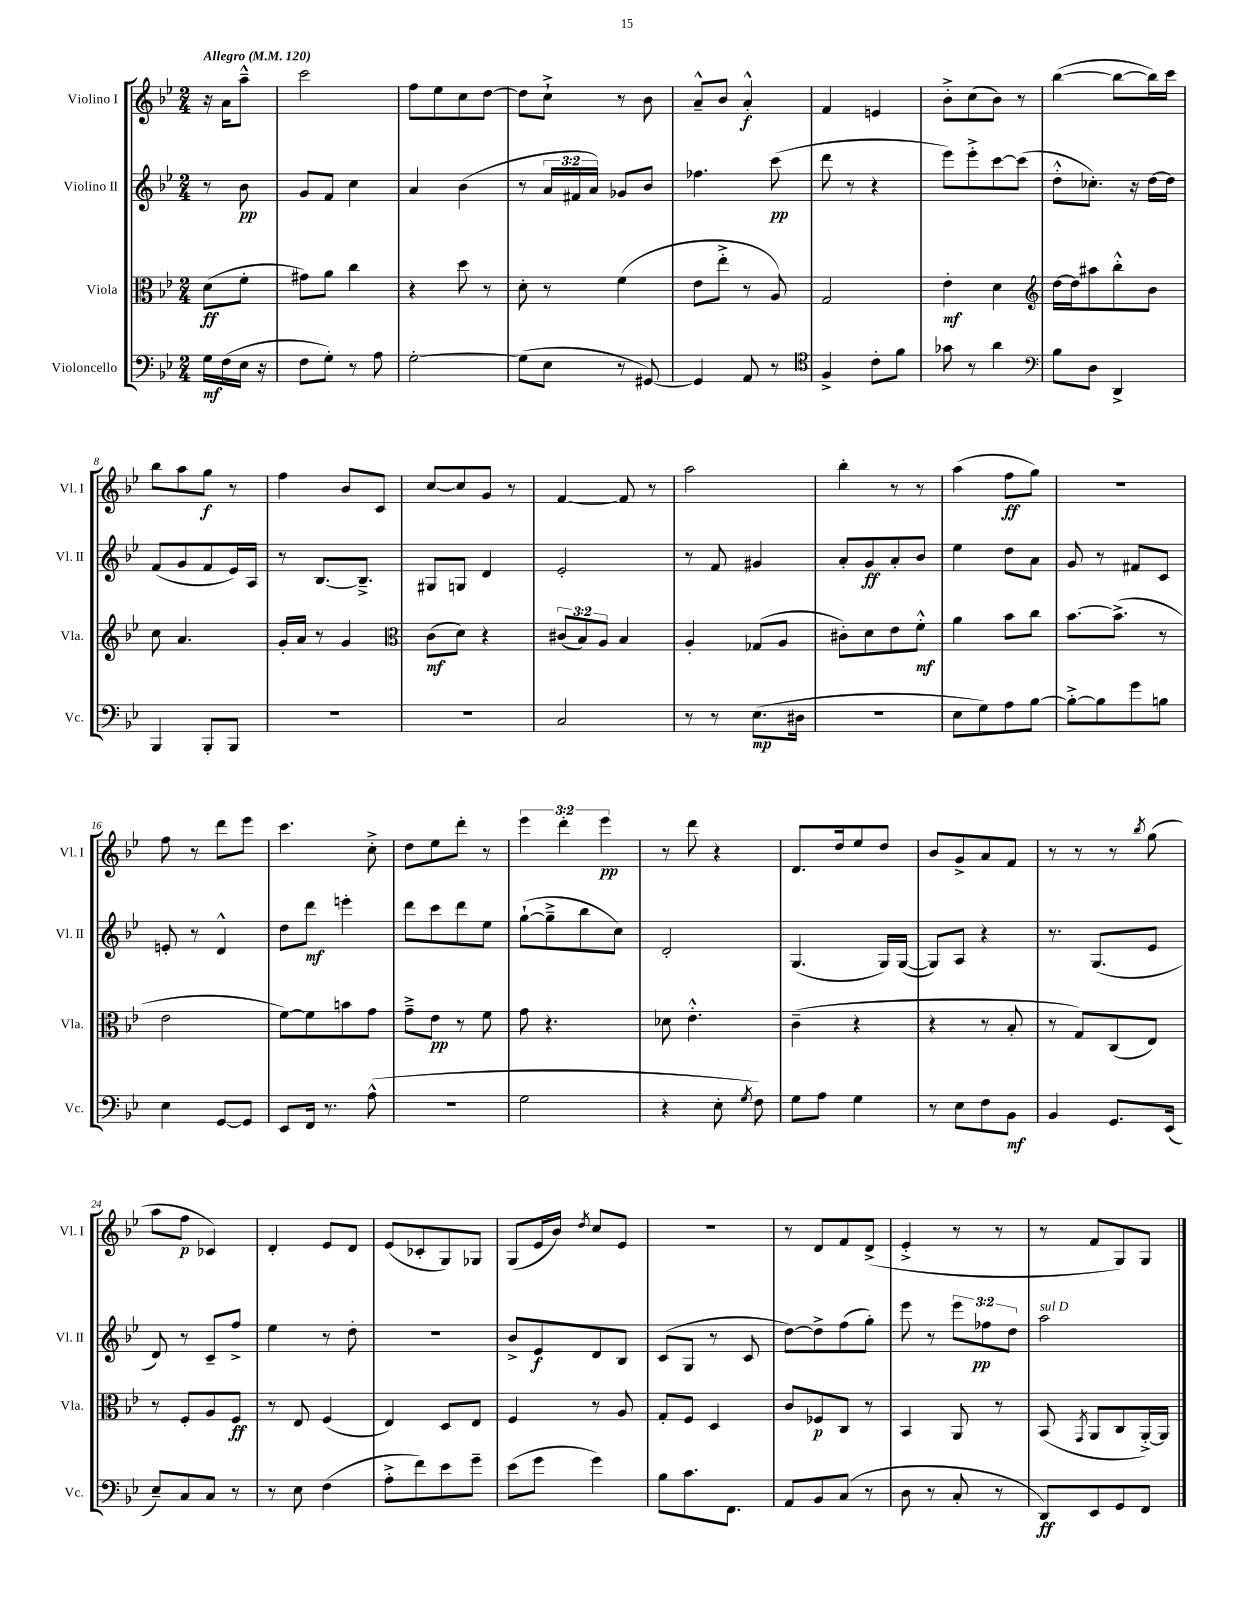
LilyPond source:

<<
\new StaffGroup <<
\new Staff = "s0" \with { instrumentName = "Violino I" shortInstrumentName = "Vl. I" } {
    \clef treble \key bes \major \numericTimeSignature \time 2/4 \override Staff.TupletNumber.text = #tuplet-number::calc-fraction-text \partial 4 \tempo "Allegro" 4 = 120
    \autoBeamOff r16 a'16[ a''8]---^ |
    c'''2 |
    f''8[ ees''8 c''8 d''8]~ |
    d''8[ c''8]-!-> r8 bes'8 |
    a'8[---^ bes'8] a'4-.-^\f |
    f'4 e'4 |
    bes'8[-.-> c''8( bes'8]) r8 |
    bes''4~( bes''8[~ bes''16) c'''16] |
    bes''8[ a''8 g''8]\f r8 |
    f''4 bes'8[ c'8] |
    c''8[~ c''8 g'8] r8 |
    f'4~ f'8 r8 |
    a''2 |
    bes''4-. r8 r8 |
    a''4( f''8[\ff g''8]) |
    r2 |
    f''8 r8 d'''8[ ees'''8] |
    c'''4. c''8-.-> |
    d''8[ ees''8 d'''8]-. r8 |
    \tuplet 3/2 { ees'''4 d'''4-. ees'''4\pp } |
    r8 d'''8 r4 |
    d'8.[ d''16 ees''8 d''8] |
    bes'8[ g'8-> a'8 f'8] |
    r8 r8 r8 \acciaccatura { bes''8 } g''8( |
    a''8[ f''8]\p ces'4) |
    d'4-. ees'8[ d'8] |
    ees'8[( ces'8-. g8) ges8] |
    g8[( ees'16 bes'16]) \acciaccatura { d''8 } c''8[ ees'8] |
    r2 |
    r8 d'8[ f'8 d'8]->( |
    ees'4-.-> r8 r8 |
    r8 f'8[ g8) g8] \bar "|." |
}
\new Staff = "s1" \with { instrumentName = "Violino II" shortInstrumentName = "Vl. II" } {
    \clef treble \key bes \major \numericTimeSignature \time 2/4 \override Staff.TupletNumber.text = #tuplet-number::calc-fraction-text \partial 4
    \autoBeamOff r8 bes'8\pp |
    g'8[ f'8] c''4 |
    a'4 bes'4( |
    r8 \tuplet 3/2 { a'16[ fis'16 a'16]) } ges'8[ bes'8] |
    fes''4. c'''8\pp( |
    d'''8 r8 r4 |
    ees'''8[) ees'''8-.-> c'''8~ c'''8]( |
    d''8[-.-^ ces''8.]-.) r16 d''16[~ d''16] |
    f'8[( g'8 f'8 ees'16) a16] |
    r8 bes8.[~ bes8.]---> |
    gis8[ g8] d'4 |
    ees'2-. |
    r8 f'8 gis'4 |
    a'8[-. g'8\ff a'8-. bes'8] |
    ees''4 d''8[ a'8] |
    g'8 r8 fis'8[ c'8] |
    e'8-. r8 d'4-^ |
    d''8[ d'''8]\mf e'''4-. |
    d'''8[ c'''8 d'''8 ees''8] |
    g''8[~-!( g''8---> bes''8 c''8]) |
    d'2-. |
    g4.( g16[) g16]~( |
    g8[) a8] r4 |
    r8. g8.[( ees'8] |
    d'8) r8 c'8[-- f''8]-> |
    ees''4 r8 d''8-. |
    r2 |
    bes'8[-> ees'8\f d'8 bes8] |
    c'8[( g8] r8 c'8 |
    d''8[~) d''8-> f''8( g''8]-.) |
    ees'''8 r8 \tuplet 3/2 { ees'''8[ fes''8\pp d''8] } |
    a''2^\markup { \italic "sul D" } \bar "|." |
}
\new Staff = "s2" \with { instrumentName = "Viola" shortInstrumentName = "Vla." } {
    \clef alto \key bes \major \numericTimeSignature \time 2/4 \override Staff.TupletNumber.text = #tuplet-number::calc-fraction-text \partial 4
    \autoBeamOff d'8[\ff( f'8]-. |
    gis'8[) a'8] c''4 |
    r4 d''8 r8 |
    d'8-. r8 f'4( |
    ees'8[ ees''8]-.-> r8 a8) |
    g2 |
    ees'4-.\mf d'4 |
    \clef treble d''16[~ d''16 ais''8 bes''8-.-^ bes'8] |
    c''8 a'4. |
    g'16[-. a'16] r8 g'4 |
    \clef alto c'8[\mf( d'8]) r4 |
    \tuplet 3/2 { cis'8[( bes8) a8] } bes4 |
    a4-. ges8[( a8] |
    cis'8[-.) d'8 ees'8 f'8]-.-^\mf |
    a'4 bes'8[ c''8] |
    bes'8.[~ bes'8.]->( r8 |
    ees'2 |
    f'8[~) f'8 b'8 g'8] |
    g'8[---> ees'8]\pp r8 f'8 |
    g'8 r4. |
    des'8 ees'4.-.-^ |
    c'4--( r4 |
    r4 r8 bes8-. |
    r8 g8[) c8( ees8]) |
    r8 f8[-. a8 f8]\ff |
    r8 ees8 f4( |
    ees4) d8[ ees8] |
    f4 r8 a8 |
    g8[-. f8] d4 |
    c'8[ fes8\p c8] r8 |
    bes,4 a,8 r8 |
    bes,8( \acciaccatura { g,8 } a,8[ c8 a,16~-.->) a,16] \bar "|." |
}
\new Staff = "s3" \with { instrumentName = "Violoncello" shortInstrumentName = "Vc." } {
    \clef bass \key bes \major \numericTimeSignature \time 2/4 \partial 4
    \autoBeamOff g16[\mf f16( ees16] r16 |
    f8[ g8]-.) r8 a8 |
    g2~-. |
    g8[( ees8] r8 gis,8~) |
    gis,4 a,8 r8 |
    \clef tenor f4-> c'8[-. f'8] |
    ges'8 r8 a'4 |
    \clef bass bes8[ d8] d,4-> |
    bes,,4 bes,,8[-. bes,,8] |
    R2 |
    R2 |
    c2 |
    r8 r8 ees8.[\mp( dis16] |
    r2 |
    ees8[ g8) a8 bes8]~ |
    bes8[~-.-> bes8 g'8 b8] |
    ees4 g,8[~ g,8] |
    ees,8[ f,16] r8. a8-^( |
    R2 |
    g2 |
    r4 ees8-. \acciaccatura { g8 } f8) |
    g8[ a8] g4 |
    r8 ees8[ f8 bes,8]\mf |
    bes,4 g,8.[ ees,16]( |
    ees8[--) c8 c8] r8 |
    r8 ees8 f4( |
    a8[-.-> f'8) ees'8 g'8]-- |
    ees'8[( g'8] g'4) |
    bes8[ c'8. f,8.] |
    a,8[ bes,8 c8]( r8 |
    d8 r8 c8-. r8 |
    d,8[\ff) ees,8 g,8 f,8] \bar "|." |
}
>>
>>
